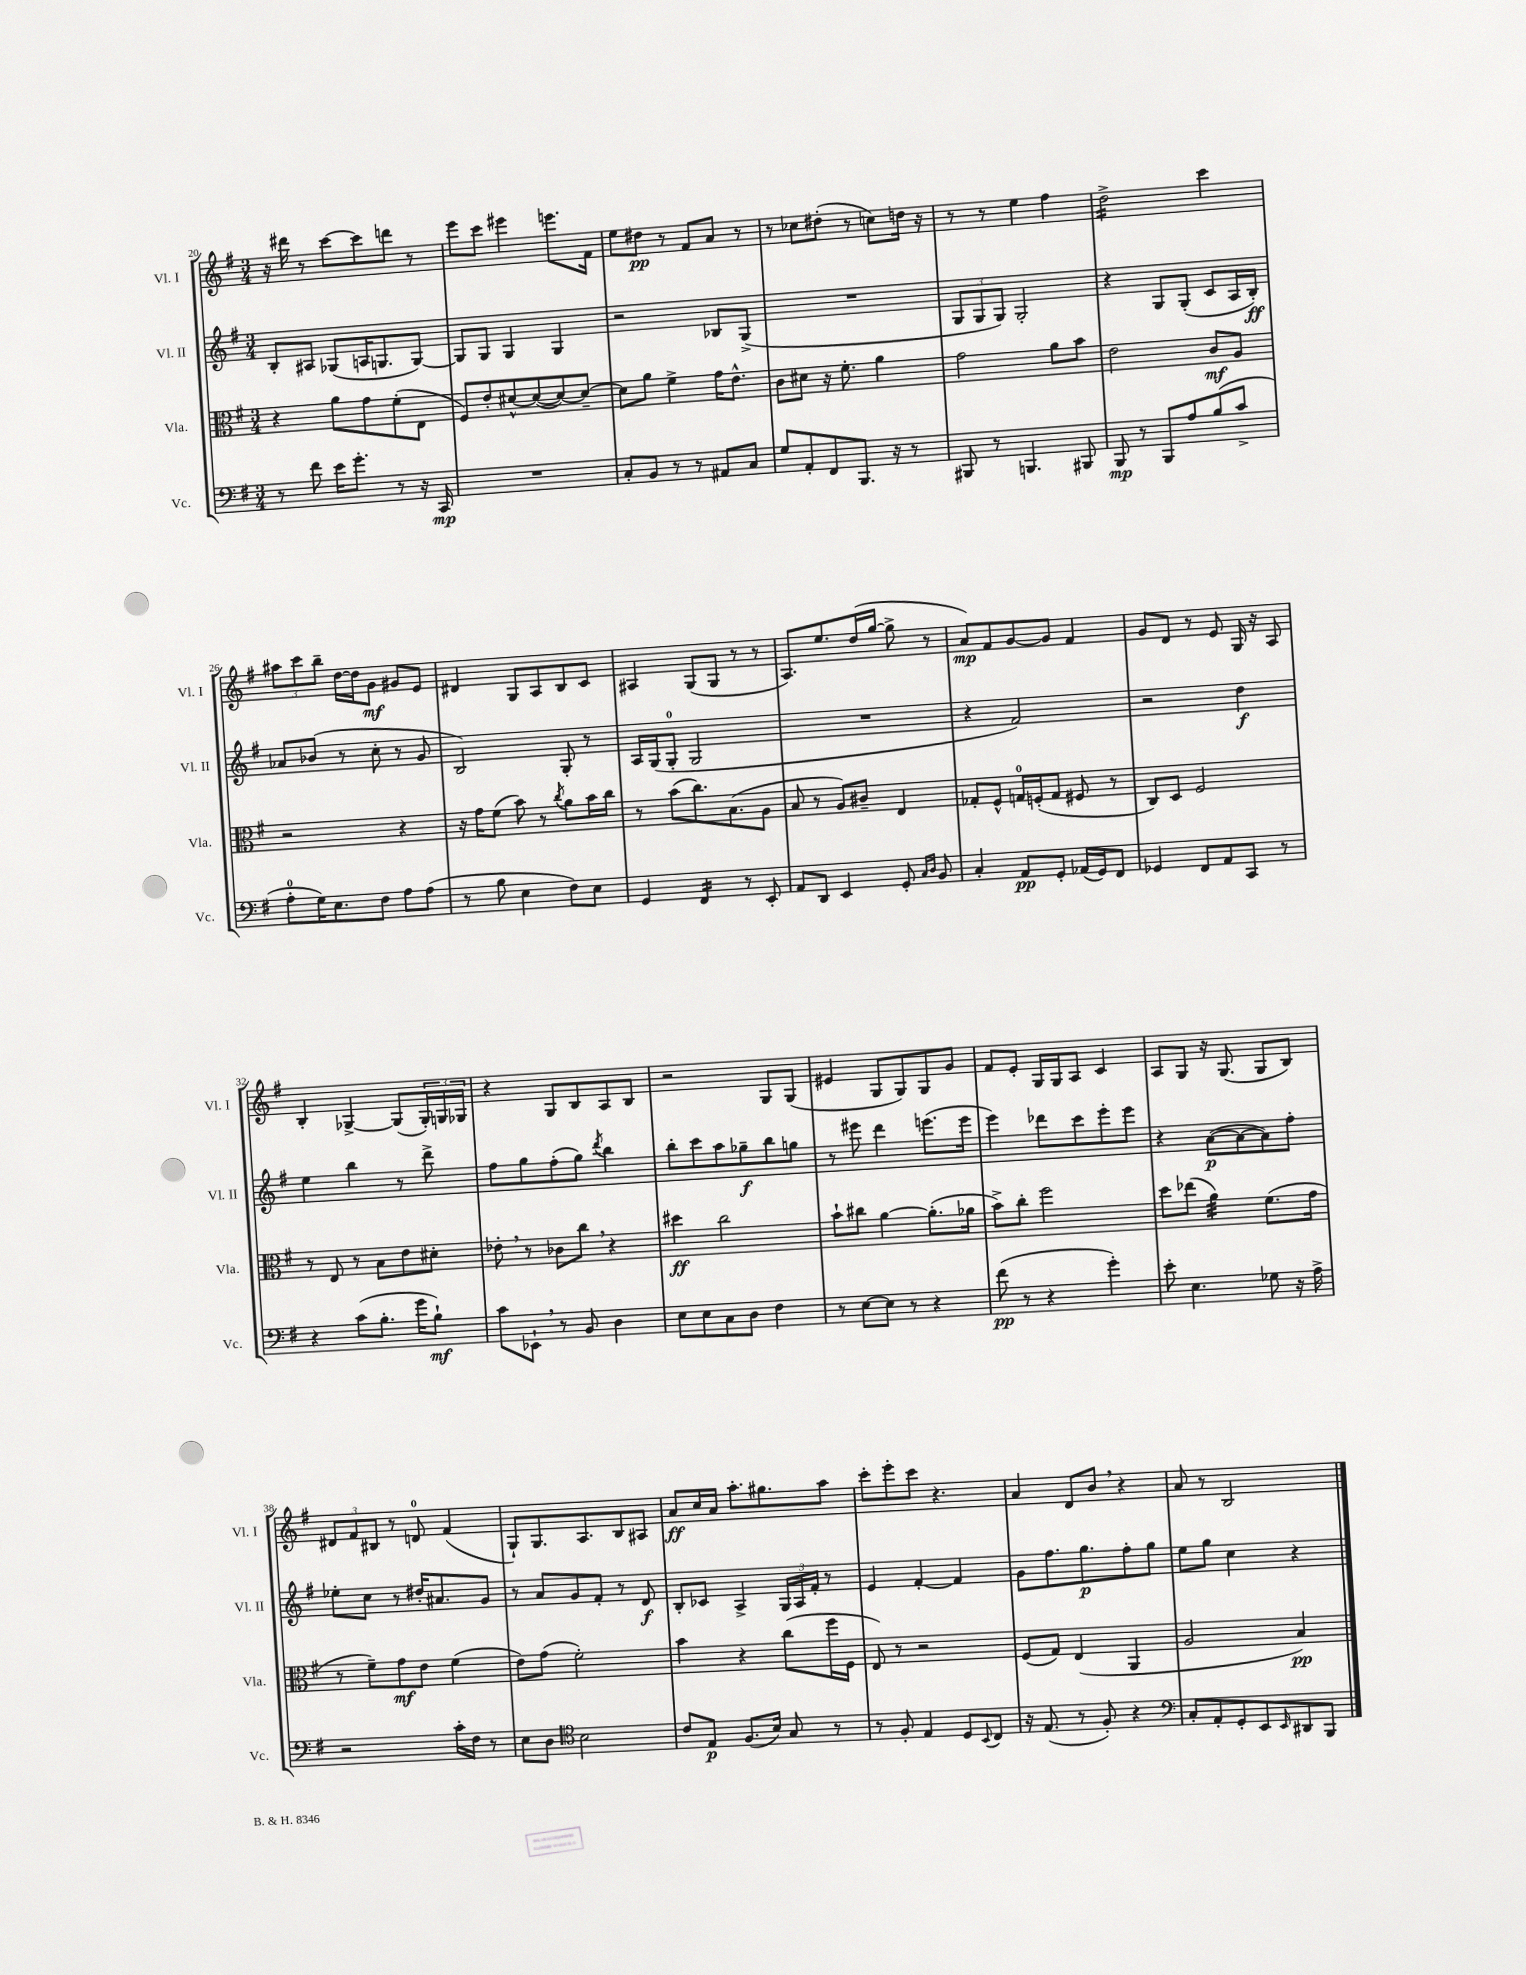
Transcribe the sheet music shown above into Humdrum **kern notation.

**kern	**kern	**kern	**kern
*staff4	*staff3	*staff2	*staff1
*clefF4	*clefC3	*clefG2	*clefG2
*k[f#]	*k[f#]	*k[f#]	*k[f#]
*M3/4	*M3/4	*M3/4	*M3/4
8r	4r	8B'/L	16r
.	.	.	16ddd#\
8f#\	.	8A#/J	8r
16e\LK	8a\L	(8G-/L	[8ccc\L
8.g'\J	.	.	.
.	8g\	16A/K	8ccc\]
.	.	8.G/	.
8r	(8f#'\	.	8ddd\J
16r	8E\J	[8G/J)	8r
16CC/	.	.	.
=	=	=	=
2.r	8F#/L)	8G/]L	8eee\L
.	8e'/	8G/J	8ccc\J
.	[8d#^^/	4G/	4eee#\
.	(8d#/_	.	.
.	8d#/_)	4G/	8.eee\L
.	8d#~/_J	.	.
.	.	.	16f#\Jk
=	=	=	=
8C'/L	8d#\]L	2r	8ee\L
8BB/J	8a\J	.	8dd#\J
8r	4f#^\	.	8r
8r	.	.	8f#/L
8AA#/L	16g\LK	8B-/L	8a/J
.	8.e^^\J	.	.
8C/J	.	(8G^/J	8r
=	=	=	=
8G/L	8c\L	2.r	8r
8AA'/	8d#\J	.	8cc-\L
8FF#/	16r	.	(8dd#'\J
.	8.f#'\	.	.
8.BBB/J	.	.	8r
.	4a\	.	8cc\L)
16r	.	.	.
8r	.	.	16dd\Jk
.	.	.	16r
=	=	=	=
8BBB#/	2g\	12G/L	8r
.	.	12G/	.
8r	.	.	8r
.	.	12G/J)	.
4.BBB/	.	2G'/	4ee\
.	8a\L	.	4ff#\
8BBB#/	8b\J	.	.
=	=	=	=
8BBB/	2e\	4r	2dd^\
8r	.	.	.
8BBB/L	.	8G/L	.
8A/	.	(8G'/J	.
(8B/	8c/L	8c/L	4ccc\
8c^/J	8A/J	16A/L	.
.	.	16B'/JJ)	.
=	=	=	=
8A'\L	2r	8a-/L	12aa#\L
.	.	.	12ccc\
16G\K)	.	(8b-/J	.
.	.	.	12bb~\J
8.E\	.	.	.
.	.	8r	[16dd\LL
.	.	.	16dd\]J
8F#\J	.	8cc'\	8g\J
8A\L	4r	8r	8g#/L
(8A\J	.	8g/	8e/J
=	=	=	=
8r	16r	2B/)	4d#/
.	16g\LK	.	.
8B\	(8f#\J	.	.
4E\	8b\)	.	8G/L
.	8r	.	8A/
.	8qcc/	.	.
8F#\L)	8a\L	8G'/	8B/
8E\J	16b\L	8r	8c/J
.	16cc\JJ	.	.
=	=	=	=
4GG/	8r	16A/LL	4A#/
.	.	(16G/J	.
.	(8b\L	8G'/J	.
4FF#/	8.cc\)	2G/	(8G/L
.	.	.	8G/J
.	(8.B\	.	.
8r	.	.	8r
8EE'/	8A\J	.	8r
=	=	=	=
8AA/L	8B/	2.r	8.A/L)
8DD/J	8r	.	.
.	.	.	8.ee/
4EE/	8A/L)	.	.
.	8c#~/J	.	(16dd/L
.	.	.	[16gg/JJ
8GG'/	4E/	.	8gg^\]
16qqC/LL	.	.	.
16qqD/JJ	.	.	.
8BB/	.	.	8r
=	=	=	=
4C'/	8G-'/L	4r	8a/L)
.	8F#^^/J	.	8f#/
8AA/L	16G/LL	2f#/)	[8g/
.	(16F'/J	.	.
8GG'/J	8G/J	.	8g/]J
(16AA-/LL	8F#/	.	4f#/
16GG/J)	.	.	.
8FF#/J	8r	.	.
=	=	=	=
4GG-/	8C/L)	2r	8g/L
.	8D/J	.	8d/J
8FF#/L	2F#/	.	8r
8AA/	.	.	8e/
8CC/J	.	4dd\	16G/
.	.	.	16r
8r	.	.	8A/
=	=	=	=
4r	8r	4ee\	4B'/
.	8E/	.	.
(8c\L	8r	4bb\	[4G-^/
8.B'\J	8B\L	.	.
.	8e\	8r	(8G-/]L
16g\LK	.	.	.
8B`\J)	8d#'\J	8ddd^\	24G-'/L)
.	.	.	24G/
.	.	.	24G-/JJ
=	=	=	=
8c\L	8e-'\	8ff#\L	4r
8EE-`\J	8r	8gg\	.
8r	8c-\L	(8ff#'\	8G/L
8BB/	8cc\J	8gg\J)	8B/
.	.	8qddd/	.
4D\	4r	4bb\	8A/
.	.	.	8B/J
=	=	=	=
8E\L	4dd#\	8bb'\L	2r
8E\	.	8ccc\	.
8C\	2cc\	8aa\	.
8D\J	.	8gg-~\	.
4F#\	.	8bb\	8G/L
.	.	8gg\J	(8G/J
=	=	=	=
8r	8b`\L	8r	4e#/
[8E\L	8cc#\J	8eee#\	.
8E\]J	[4a\	4ddd\	8G/L
8r	.	.	8G/)
4r	(8.a'\]L	(8.eee\L	8G/
.	.	.	8g/J
.	16a-\Jk	16eee\Jk	.
=	=	=	=
(8f#\	8b^\L)	4eee\)	8f#/L
8r	8cc'\J	.	8e'/J
4r	2ff#\	8ddd-\L	16G/LL
.	.	.	16G/J
.	.	8ccc\	8A/J
4g'\)	.	8eee'\	4c/
.	.	8eee\J	.
=	=	=	=
8e'\	8dd\L	4r	8A/L
4.E\	(8ee-\J	.	8G/J
.	4a\)	([8a\L	16r
.	.	.	(8.G/
.	.	8a\_	.
8G-\	(8.f#\L	8a\])	8G/L
16r	.	8ff#'\J	8B/J)
16A^\	16g\Jk	.	.
=	=	=	=
2r	8r	8ee-'\L	12d#/L
.	.	.	12f#/
.	8f#~\L)	8cc\J	.
.	.	.	12B#/J
.	8g\	8r	8r
.	8e\J	16dd#'/LK	8d/
.	.	8.a#/	.
16c'\LL	(4f#\	.	(4f#/
16F#\JJ	.	.	.
8r	.	8g/J	.
=	=	=	=
8E\L	8e\L)	8r	8G`/L)
8D\J	(8g\J	8a/L	8.G/
*clefC4	*	*	*
2B\	2f#'\)	8g/	.
.	.	.	8.A/
.	.	8f#'/J	.
.	.	8r	8B/
.	.	8d/	8A#/J
=	=	=	=
8c/L	4b\	8B'/L	8a/L
8E/J	.	8c-/J	16cc/L
.	.	.	16a/JJ
(8.F#/L	4r	4A^/	8.aa'\L
16B/Jk)	.	.	8.gg#\
8G/	(8cc\L	24G/LL	.
.	.	24A/	.
.	.	24f#'/JJ	.
8r	16ff#\L	8r	8aa\J
.	16F#\JJ	.	.
=	=	=	=
8r	8E/)	4e/	8ccc'\L
8F#'/	8r	.	8eee'\
4E/	2r	[4f#'/	8ccc\J
.	.	.	4.r
8D/L	.	4f#/]	.
8qqBB/	.	.	.
8C/J	.	.	.
=	=	=	=
16r	(8F#/L	8g\L	4a/
(8.E/	.	.	.
.	8G/J)	8.ff#\	.
8r	(4E/	.	8d/L
.	.	8.gg\	.
8F#'/)	.	.	8b/J
4r	4AA/	8ff#'\	4r
.	.	8gg\J	.
=	=	=	=
*clefF4	*	*	*
8C'/L	2A/	8ee\L	8a/
8AA'/	.	8gg\J	8r
8GG'/	.	4cc\	2B/
8EE/	.	.	.
16qqEE/	.	.	.
8DD#/	4B/)	4r	.
8BBB/J	.	.	.
==	==	==	==
*-	*-	*-	*-
